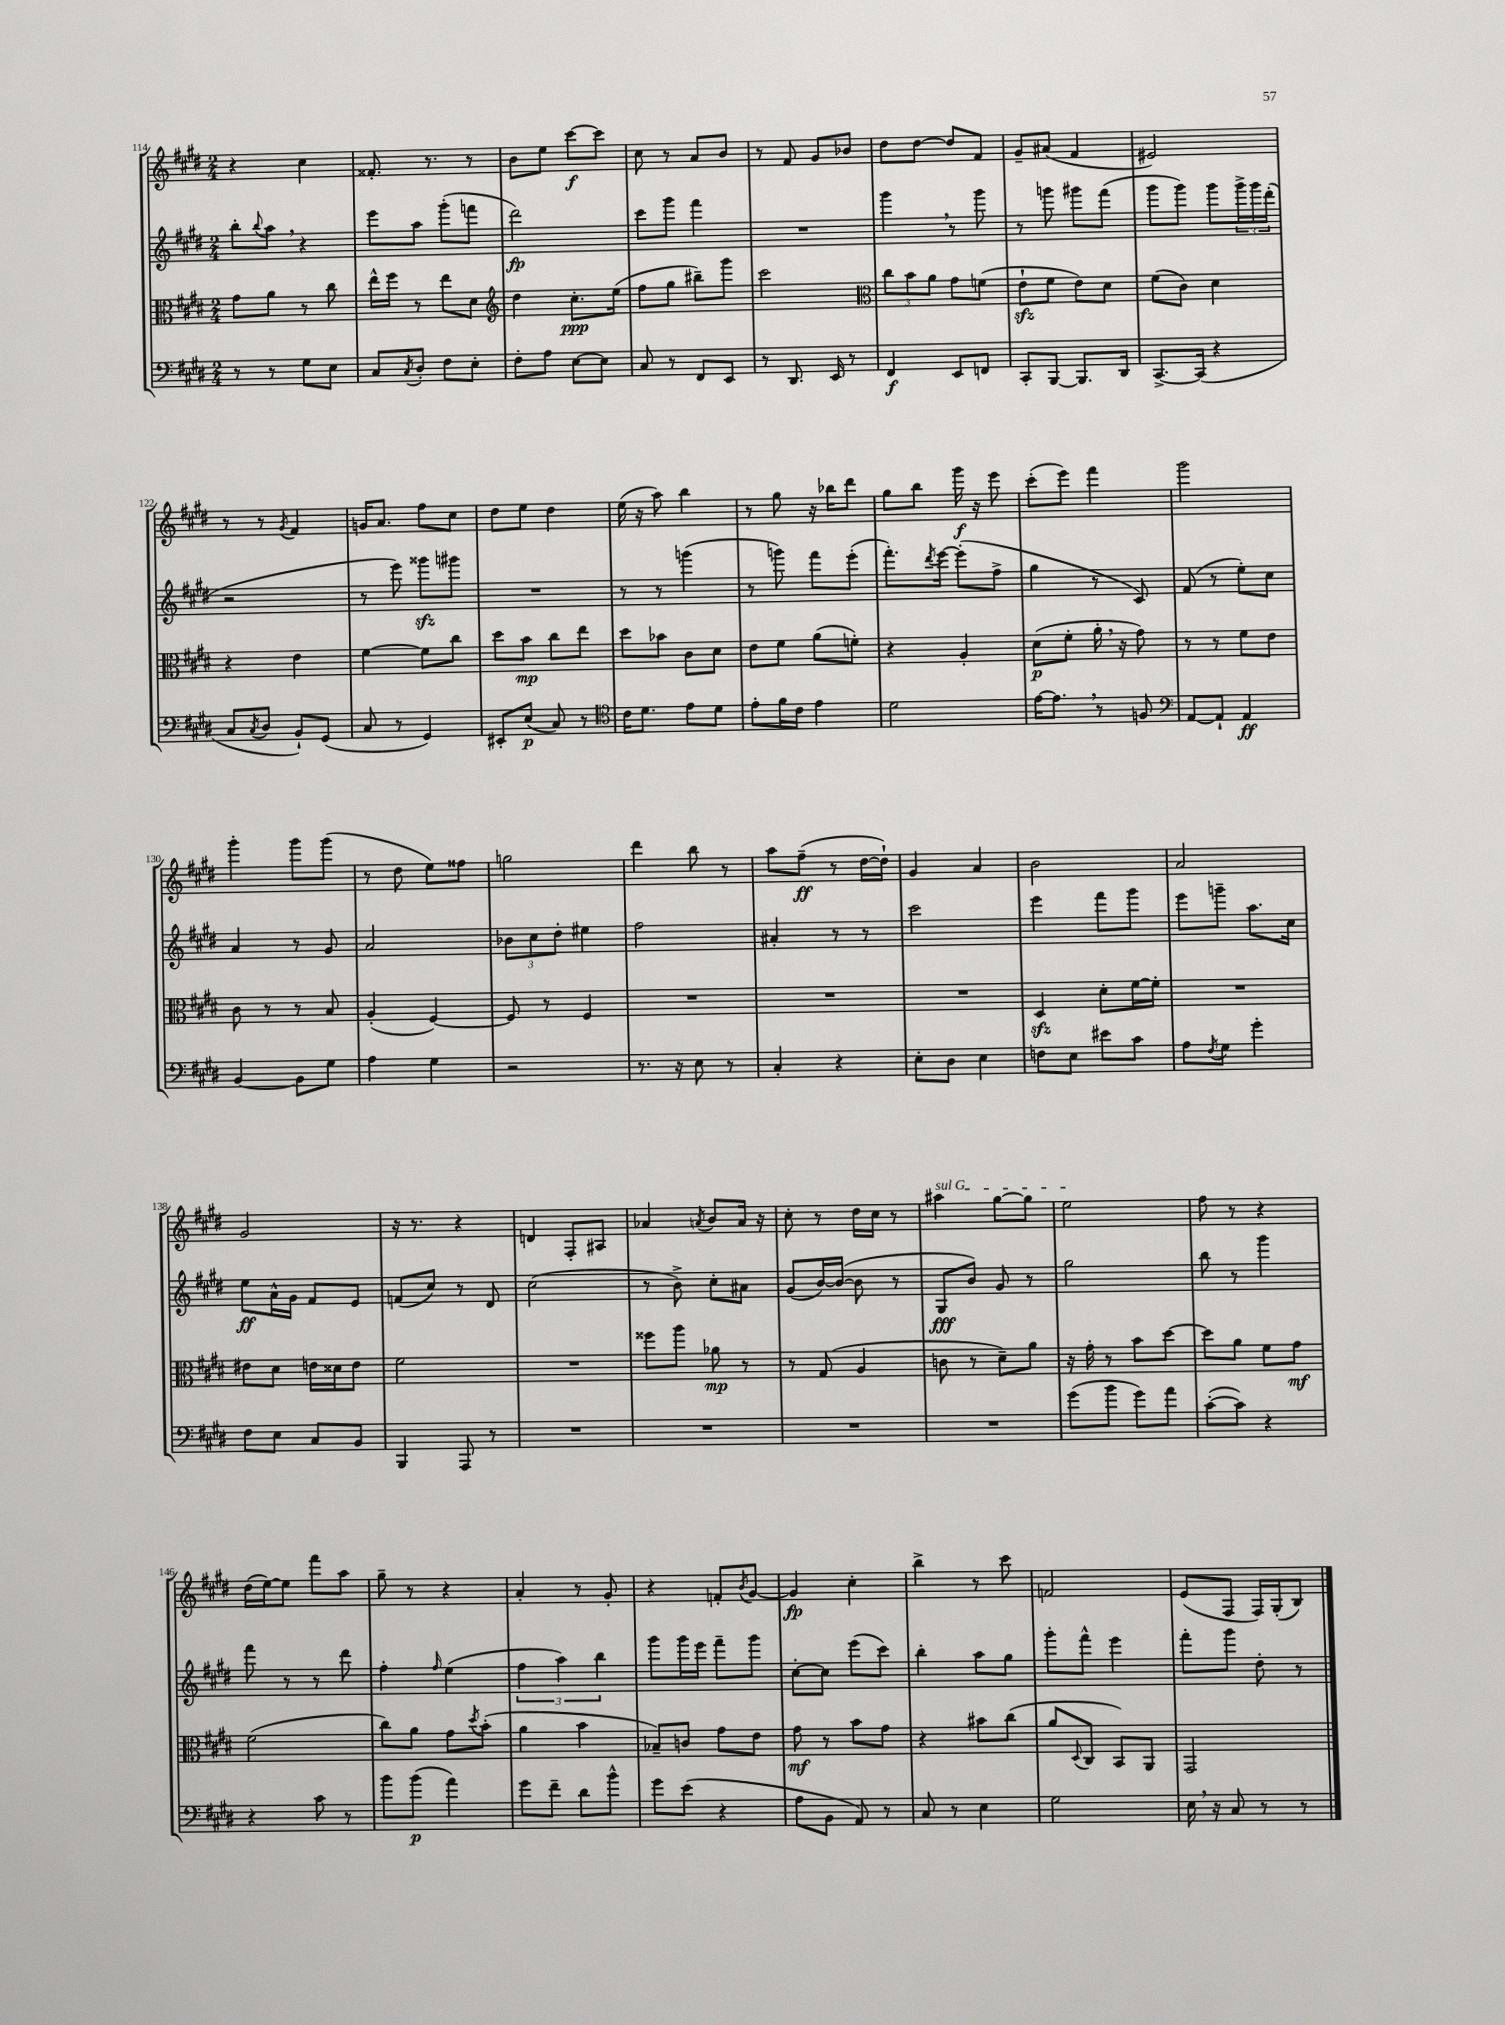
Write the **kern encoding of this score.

**kern	**kern	**kern	**kern
*staff4	*staff3	*staff2	*staff1
*clefF4	*clefC3	*clefG2	*clefG2
*k[f#c#g#d#]	*k[f#c#g#d#]	*k[f#c#g#d#]	*k[f#c#g#d#]
*M2/4	*M2/4	*M2/4	*M2/4
8r	8g#	8bb'	4r
.	.	8qqbb	.
8r	8a	8aa	.
8G#	8r	4r	4cc#
8E	8cc#	.	.
=	=	=	=
8C#	16ee^^	8eee	8.f##'
.	16ff#	.	.
8qC#	.	.	.
8D#'	8r	8aa	.
.	.	.	8.r
8F#	8ee	(8ggg#'	.
8E'	8d#	8fff	8r
=	=	=	=
*	*clefG2	*	*
8F#'	4dd#	2ddd#)	8b
8A	.	.	8ee
[8E	8.cc#'	.	[8ccc#
8E]	.	.	8ccc#]
.	(16ee	.	.
=	=	=	=
8C#	8ff#	8ccc#	8cc#
8r	8gg#	8ggg#	8r
8FF#	8bb#~)	4fff#	8a
8EE	8ggg#	.	8b
=	=	=	=
8r	2ccc#	2r	8r
8.DD#	.	.	8f#
.	.	.	8g#
16EE	.	.	.
8r	.	.	8b-
=	=	=	=
*	*clefC3	*	*
4FF#	12cc#	4ggg#	8dd#
.	12b	.	.
.	.	.	[8dd#
.	12a	.	.
8EE	8g#	8r	8dd#]
8FF	(8f	8ggg#	8f#
=	=	=	=
8CC#'	8e`	8r	8g#~
[8BBB	8f#	8ggg	(8a#
8.BBB]	8e)	8ggg#	4f#
.	8d#	(8fff#	.
16DD#	.	.	.
=	=	=	=
[8.CC#^	(8f#	8ggg#	2e#)
.	8c#)	8ggg#)	.
(16CC#]	.	.	.
4r	4d#	8ggg#	.
.	.	24ggg#^	.
.	.	24ggg#	.
.	.	(24ddd#'	.
=	=	=	=
8C#	4r	2r	8r
8qC#	.	.	.
8D#	.	.	8r
.	.	.	8qg#
8BB`)	4e	.	4f#
(8GG#	.	.	.
=	=	=	=
8C#	[4f#	8r	16g
.	.	.	8.a
8r	.	8eee)	.
4GG#)	8f#]	8ggg##	8ff#
.	8cc#	8ggg#	8cc#
=	=	=	=
8EE#'	8dd#	2r	8dd#
(8E	8b	.	8ee
8C#)	8cc#	.	4dd#
8r	8ee	.	.
=	=	=	=
*clefC4	*	*	*
16c#	8dd#	8r	(16ee
8.d#	.	.	16r
.	8b-	8r	8aa)
8e	8c#	(4ggg	4bb
8d#	8d#	.	.
=	=	=	=
8e'	8e	8r	8r
16f#	8f#	8ggg)	8gg#
16c#	.	.	.
4e	(8a	8fff#	16r
.	.	.	16bb-
.	8f')	(8eee'	8ddd#
=	=	=	=
2d#	4r	8.fff#')	8gg#
.	.	.	8bb
.	.	8qddd#	.
.	.	[16eee	.
.	4A'	(8eee']	16ggg#
.	.	.	16r
.	.	8ff#^	8eee
=	=	=	=
[16e	(8d#	4gg#	(8ccc#'
8.e]	.	.	.
.	8f#'	.	8eee)
8r	16a'	8r	4fff#
.	16r	.	.
8F	8g#)	8c#)	.
=	=	=	=
*clefF4	*	*	*
[8AA	8r	(8f#	2ggg#
8AA`]	8r	8r	.
4AA	8f#	8ee')	.
.	8e	8cc#	.
=	=	=	=
[4BB	8c#	4a	4ggg#'
.	8r	.	.
8BB]	8r	8r	8ggg#
8G#	8B	8g#	(8ggg#
=	=	=	=
4A	(4A'	2a	8r
.	.	.	8dd#
4G#	[4F#)	.	8ee)
.	.	.	8ff##
=	=	=	=
2r	8F#]	12b-	2gg
.	.	12cc#	.
.	8r	.	.
.	.	12dd#'	.
.	4F#	4ee#	.
=	=	=	=
8.r	2r	2ff#	4ddd#
16r	.	.	.
8E	.	.	8bb
8r	.	.	8r
=	=	=	=
4C#'	2r	4a#'	8aa
.	.	.	(8ff#~
4r	.	8r	8r
.	.	8r	[16dd#
.	.	.	16dd#`])
=	=	=	=
8E'	2r	2ccc#	4g#
8D#	.	.	.
4E	.	.	4a
=	=	=	=
8F	4D#	4eee	2b
8E	.	.	.
8e#	8d#'	8fff#	.
8c#	[16f#	8ggg#	.
.	16f#']	.	.
=	=	=	=
8A	2r	8eee	2a
8qF#	.	.	.
8G#	.	8ggg~	.
4g#'	.	8.aa	.
.	.	16cc#	.
=	=	=	=
8F#	8e#	8ee	2g#
8E	8d#	16a^^	.
.	.	16g#	.
8C#	16e	8f#	.
.	16d##	.	.
8BB	8e	8e	.
=	=	=	=
4BBB	2f#	(8f	16r
.	.	.	8.r
.	.	8cc#)	.
8AAA	.	8r	4r
8r	.	8d#	.
=	=	=	=
2r	2r	(2cc#	4d
.	.	.	8F#'
.	.	.	8A#
=	=	=	=
2r	8ff##	8r	4a-
.	8aa	8b^)	.
.	.	.	8qa
.	8a-	8cc#'	8b
.	8r	8a#	16a
.	.	.	16r
=	=	=	=
2r	8r	(8g#	8cc#'
.	(8G#	[16b)	8r
.	.	(16b_	.
.	4A	8b]	16dd#
.	.	.	16cc#
.	.	8r	8r
=	=	=	=
2r	8c	8G#	4aa#
.	8r	8b)	.
.	8d#~)	8g#	[8gg#
.	8a	8r	8gg#]
=	=	=	=
(8g#	16r	2gg#	2ee
.	16g#'	.	.
8b	8r	.	.
8g#)	8b	.	.
8a	[8dd#	.	.
=	=	=	=
([8c#'	8dd#]	8bb	8ff#
8c#])	8a	8r	8r
4r	8f#	4ggg#	4r
.	8g#	.	.
=	=	=	=
4r	(2f#	8fff#	(16dd#
.	.	.	[16ee)
.	.	8r	8ee]
8c#	.	8r	8fff#
8r	.	8ddd#	8aa
=	=	=	=
8b	8cc#)	4ff#'	8gg#~
(8b	8a	.	8r
.	.	16qqff#	.
4a)	8g#	(4ee	4r
.	8qdd#	.	.
.	(8b'	.	.
=	=	=	=
8g#	4a	6ff#	4a'
8f#~	.	.	.
.	.	6aa)	.
8d#	4b	.	8r
.	.	6bb	.
8b^^	.	.	8g#'
=	=	=	=
8g#	8B-~)	8ggg#	4r
(8e	8c	16ggg#	.
.	.	16eee	.
4r	8g#	8fff#~	8f'
.	.	.	8qb
.	8e	8ggg#	[8g#
=	=	=	=
8A	8g#	[8cc#'	4g#]
8BB	8r	8cc#]	.
8AA)	8b	(8eee	4cc#'
8r	8g#	8ccc#)	.
=	=	=	=
8C#	4r	4bb'	4bb^
8r	.	.	.
4E	8b#	8aa	8r
.	(8cc#	8gg#	8ccc#
=	=	=	=
2G#	8a	8ggg#'	2f
.	8qqD#	.	.
.	8C#	8fff#^^	.
.	8BB)	4eee	.
.	8AA	.	.
=	=	=	=
16E	2GG#	8fff#'	(8e
16r	.	.	.
8C#	.	8ggg#	8F#
8r	.	8dd#'	16F#)
.	.	.	(16G#'
8r	.	8r	8B)
==	==	==	==
*-	*-	*-	*-
